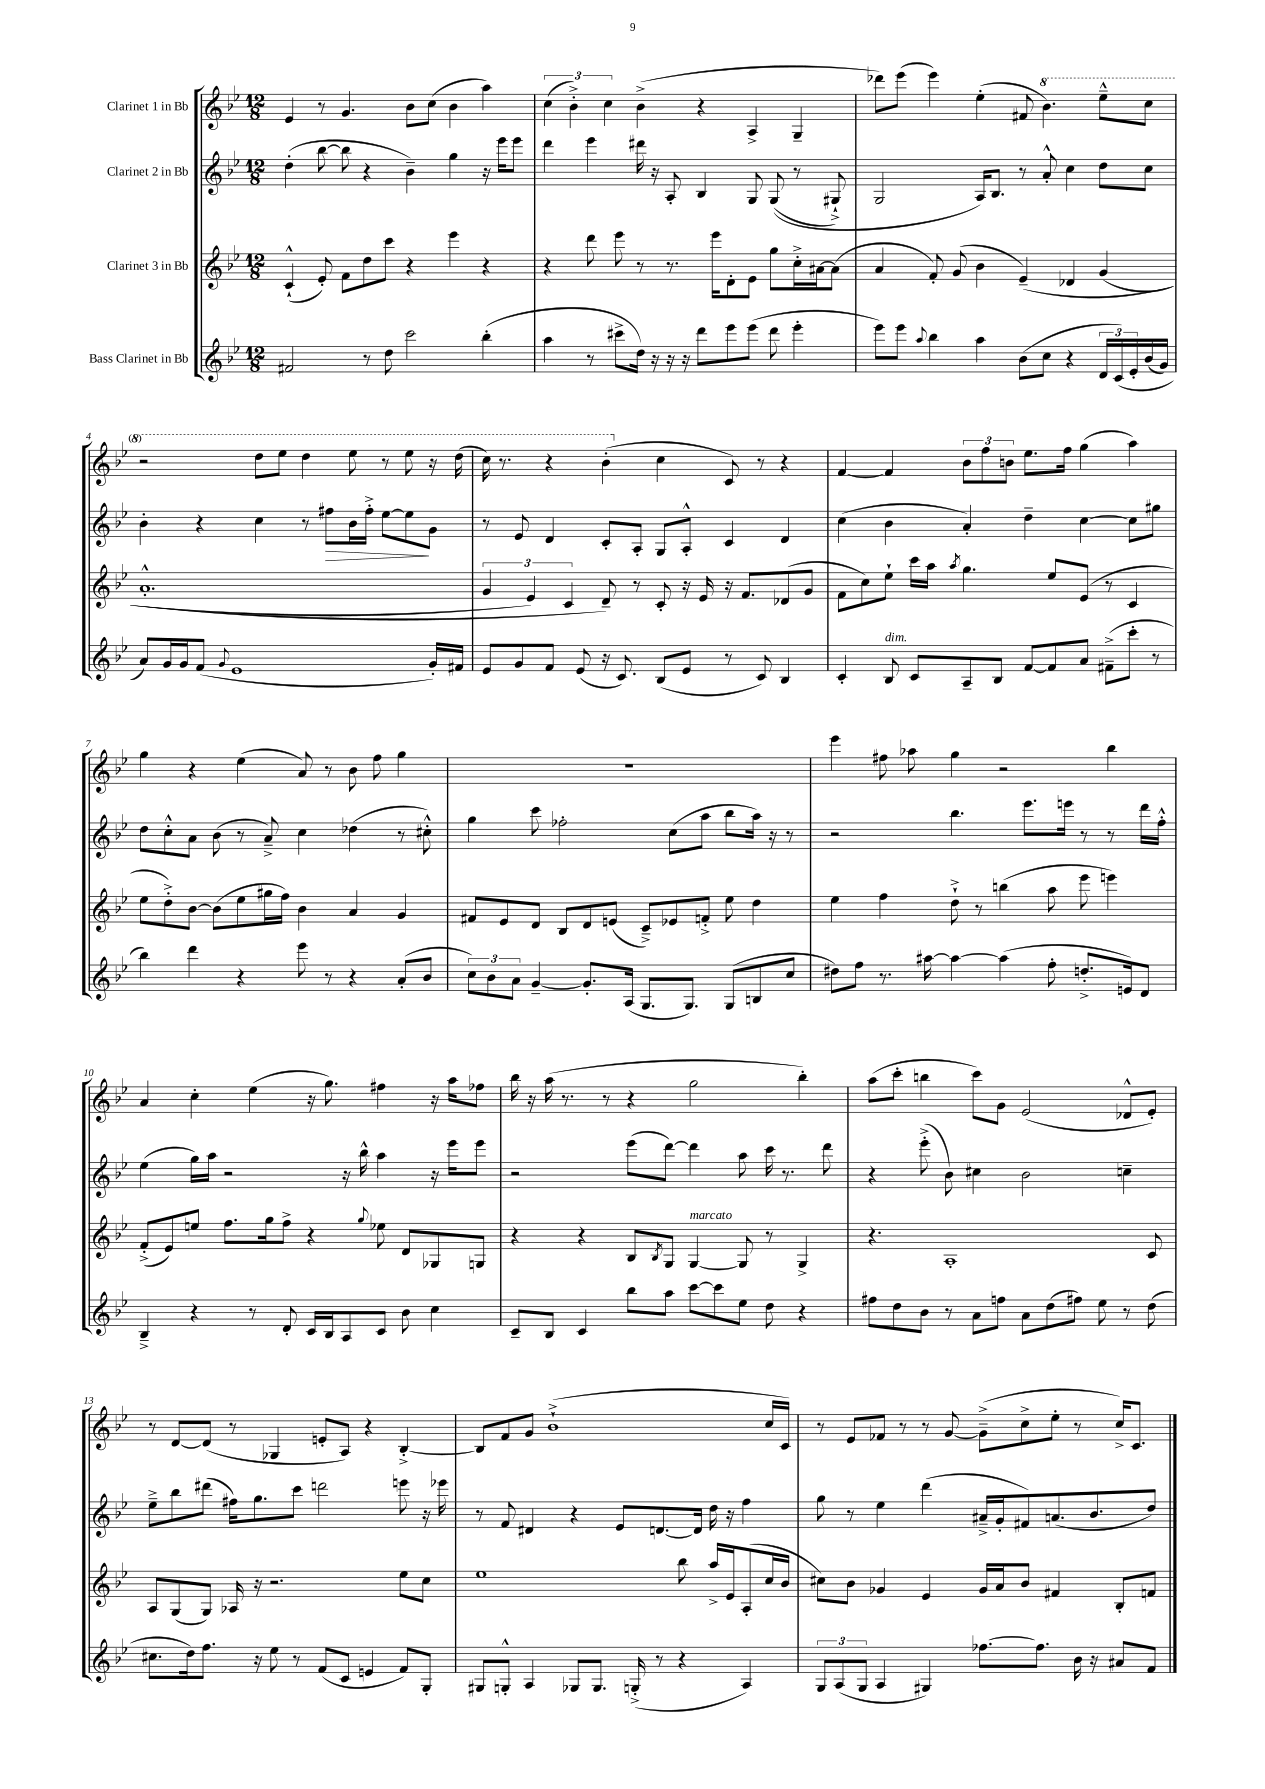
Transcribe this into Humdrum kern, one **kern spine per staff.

**kern	**kern	**kern	**dynam	**kern
*part4	*part3	*part2	*part2	*part1
*staff4	*staff3	*staff2	*staff2	*staff1
*I"Bass Clarinet in Bb	*I"Clarinet 3 in Bb	*I"Clarinet 2 in Bb	*	*I"Clarinet 1 in Bb
*clefG2	*clefG2	*clefG2	*	*clefG2
*k[b-e-]	*k[b-e-]	*k[b-e-]	*	*k[b-e-]
*M12/8	*M12/8	*M12/8	*	*M12/8
=1	=1	=1	=1	=1
2f#X/	(4c`^^/	(4dd'\	.	4e-/
.	8e-'/)	[8bb-\	.	8r
.	8f\L	8bb-\]	.	4.g/
8r	8dd\	4r	.	.
8dd\	8ccc\J	.	.	.
2ccc\	4r	4b-~\)	.	8b-\L
.	.	.	.	(8cc\J
.	4eee-\	4gg\	.	4b-\
(4bb-'\	4r	16r	.	4aa\)
.	.	16eee-\KL	.	.
.	.	8eee-\J	.	.
=2	=2	=2	=2	=2
4aa\	4r	4ddd\	.	(6cc\
.	.	.	.	6b-'^\)
8r	8ddd\	4eee-\	.	.
.	.	.	.	6cc\
8ccc#X^\L	8eee-\	.	.	.
16dd\Jk)	8r	16ddd#X\	.	(4b-^\
16r	.	16r	.	.
16r	8.r	8A'/	.	.
16r	.	.	.	.
8ddd\L	.	4B-/	.	4r
.	16eee-\KL	.	.	.
8eee-\	8d'\	.	.	.
(8eee-\J	8e-\J	8G/	.	4A^/
8ddd\	8gg\L	((8G/	.	.
4eee-'\	16cc'^\L	8r	.	4G~/
.	[16a#X\J	.	.	.
.	(8a#\J]	8G#X`^/)	.	.
=3	=3	=3	=3	=3
8eee-\L)	4a/	2G/	.	8ddd-X\L)
8eee-\J	.	.	.	(8eee-\J
8qqaa/	.	.	.	.
4bb-\	8f'/)	.	.	4eee-\)
.	(8g/	.	.	.
4aa\	4b-\	16A/KL)	.	(4ee-'\
.	.	8.B-/J	.	.
(8b-\L	(4e-~/)	8r	.	8f#X/
*	*	*	*	*8va
8cc\J	.	8a'^^/	.	4.bb-\)
4r	4d-X/	4cc\	.	.
24d/LL	(4g/	8dd\L	.	8eee-~^^\L
(24c/)	.	.	.	.
24e-'/	.	.	.	.
(16b-/	.	8cc\J	.	8ccc\J
16g/JJ)	.	.	.	.
!!LO:LB:g=z
=4	=4	=4	=4	=4
8a/L)	1.a'^^	4b-'\	.	2r
16g/L	.	.	.	.
16g/J	.	.	.	.
(8f/J	.	4r	.	.
8qqg/	.	.	.	.
1e-	.	.	.	.
.	.	4cc\	.	8ddd\L
.	.	.	.	8eee-\J
.	.	8r	.	4ddd\
!	!	!	!LO:HP:b	!
.	.	8ff#X\L	>	.
.	.	16b-\L	.	8eee-\
.	.	16ff#'^\JJ	.	.
.	.	[8ee-\L	.	8r
.	.	8ee-\]	.	8eee-\
16g'/LL)	.	8g\J	]	16r
16f#X/JJ	.	.	.	(16ddd\
=5	=5	=5	=5	=5
8e-/L	6g/	8r	.	16ccc\)
.	.	.	.	8.r
8g/	.	8e-/	.	.
.	6e-/)	.	.	.
8f/J	.	4d/	.	4r
.	6c/	.	.	.
(8e-/	.	.	.	.
16r	8d~/)	8c'/L	.	(4bb-'\
8.c/)	.	.	.	.
.	8r	8A'/J	.	.
*	*	*	*	*X8va
(8B-/L	8c'/	8G/L	.	4cc\
8e-/J	16r	8A'^^/J	.	.
.	16e-/	.	.	.
8r	16r	4c/	.	8c/)
.	8.f/L	.	.	.
8c/)	.	.	.	8r
4B-/	(8d-X/	4d/	.	4r
.	8g/J	.	.	.
=6	=6	=6	=6	=6
4c'/	8f\L	(4cc\	.	[4f/
.	8cc\)	.	.	.
!LO:TX:a:i:t=dim.	!	!	!	!
8B-/	8ee-`\J	4b-\	.	4f/]
8c/L	16ccc\LL	.	.	.
.	16aa\JJ	.	.	.
.	8qaa/	.	.	.
8A~/	4.gg\	4a'/)	.	12b-\L
.	.	.	.	12ff\
8B-/J	.	.	.	.
.	.	.	.	12bn\J
[8f/L	.	4dd~\	.	8.ee-\L
8f/]	8ee-/L	.	.	.
.	.	.	.	16ff\Jk
8a/J	(8e-/J	[4cc\	.	(4gg\
(8f#X~^\L	8r	.	.	.
8ccc'\J	4c/	8cc\L]	.	4aa\)
8r	.	8gg#X\J	.	.
!!LO:LB:g=z
=7	=7	=7	=7	=7
4bb-\)	8ee-\L	8dd\L	.	4gg\
.	8dd'^\)	8cc'^^\	.	.
4ddd\	[8b-\J	8a\J	.	4r
.	(8b-\L]	(8b-\	.	.
4r	8ee-\	8r	.	(4ee-\
.	16gg#X\L	8a~^/)	.	.
.	16ff\JJ)	.	.	.
8eee-\	4b-\	4cc\	.	8a/)
8r	.	.	.	8r
4r	4a/	(4dd-X\	.	8b-\
.	.	.	.	8ff\
(8a'/L	4g/	8r	.	4gg\
8b-/J	.	8cc#X'^^\)	.	.
=8	=8	=8	=8	=8
12cc\L)	8f#X/L	4gg\	.	1.r
12b-\	.	.	.	.
.	8e-/	.	.	.
12a\J	.	.	.	.
[4g~/	8d/J	8ccc\	.	.
.	8B-/L	2ff-X'\	.	.
8.g'/L]	8d/	.	.	.
.	(8en/J	.	.	.
(16A/Jk	.	.	.	.
8.G/L	8c~^/L)	.	.	.
.	8e-X/	(8cc\L	.	.
8.G/J)	.	.	.	.
.	8fn'^/J	8aa\J	.	.
(8G/L	8ee-\	8bb-\L	.	.
8Bn/	4dd\	16aa\Jk)	.	.
.	.	16r	.	.
8cc/J	.	8r	.	.
=9	=9	=9	=9	=9
8dd#X\L)	4ee-\	2r	.	4eee-\
8ff\J	.	.	.	.
8.r	4ff\	.	.	8ff#X\
.	.	.	.	8aa-X\
[16aa#X\	.	.	.	.
4aa#\_	8dd`^\	4.bb-\	.	4gg\
.	8r	.	.	.
(4aa#\]	(4bbn\	.	.	2r
.	.	8.eee-\L	.	.
8ff'\	8aa\	.	.	.
.	.	16eeen\Jk	.	.
8.ddn'^/L	8eee-\	8r	.	.
.	4eeen\)	8r	.	4bb-\
16en/k)	.	.	.	.
8d/J	.	16ddd\LL	.	.
.	.	16ff'^^\JJ	.	.
!!LO:LB:g=z
=10	=10	=10	=10	=10
4B-~^/	(8f'^/L	(4ee-\	.	4a/
.	8e-/)	.	.	.
4r	8een/J	16gg\LL)	.	4cc'\
.	.	16aa\JJ	.	.
.	8.ff\L	2r	.	.
8r	.	.	.	(4ee-\
.	16gg\k	.	.	.
8d'/	8ff^\J	.	.	.
16c/LL	4r	.	.	16r
16B-/J	.	.	.	8.gg\)
8A/	.	16r	.	.
.	.	16bb-^^\	.	.
.	8qqgg/	.	.	.
8c/J	8ee-X\	4aa\	.	4ff#X\
8b-\	8d/L	.	.	.
4cc\	8G-X/	16r	.	16r
.	.	16eee-\KL	.	16aa\KL
.	8Gn/J	8eee-\J	.	8ff-X\J
=11	=11	=11	=11	=11
8c~/L	4r	2r	.	16bb-\
.	.	.	.	16r
8B-/J	.	.	.	(16aa\
.	.	.	.	8.r
4c/	4r	.	.	.
.	.	.	.	8r
8bb-\L	8B-/L	(8eee-\L	.	4r
.	8qB-/	.	.	.
8aa\J	8G/J	[8ddd\J)	.	.
!	!LO:TX:a:i:t=marcato	!	!	!
[8ccc\L	[4G/	4ddd\]	.	2gg\
8ccc\]	.	.	.	.
8ee-\J	8G/]	8aa\	.	.
8dd\	8r	16ccc\	.	.
.	.	8.r	.	.
4r	4G^/	.	.	4bb-'\)
.	.	8ddd\	.	.
=12	=12	=12	=12	=12
8ff#X\L	4.r	4r	.	(8aa\L
8dd\	.	.	.	8ccc'\J
8b-\J	.	(8eee-'^\	.	4bbn\
8r	1A'	8b-\)	.	.
8a\L	.	4cc#X\	.	8ccc\L)
8ffn\J	.	.	.	8g\J
8a\L	.	2b-\	.	(2e-/
(8dd\	.	.	.	.
8ff#X\J)	.	.	.	.
8ee-\	.	.	.	.
8r	.	4ccn~\	.	8d-X^^/L
(8dd\	8c/	.	.	8e-'/J)
!!LO:LB:g=z
=13	=13	=13	=13	=13
8.cc#X\L	8A/L	8ee-~^\L	.	8r
.	(8G/	8bb-\	.	[8d/L
16dd\k)	.	.	.	.
8.ff\J	8G/J)	(8ddd#X\J	.	(8d/J]
.	16A-X/	16ff#X\KL)	.	8r
16r	16r	8.gg\	.	.
8ee-\	2.r	.	.	4G-X/
8r	.	8ccc\J	.	.
(8f/L	.	2dddn\	.	8en'/L
8c/J	.	.	.	8A/J)
4en/	.	.	.	4r
8f/L)	8ee-\L	8eeen\	.	[4B-'^/
8G'/J	8cc\J	16r	.	.
.	.	16eee-X\	.	.
=14	=14	=14	=14	=14
8G#X/L	1ee-	8r	.	8B-/L]
8Gn'^^/J	.	8f/	.	8f/
4A/	.	4d#X/	.	8g/J
.	.	.	.	(1b-`^
8G-X/L	.	4r	.	.
8.G-/J	.	.	.	.
.	.	8e-/L	.	.
(16Gn'^/	.	.	.	.
8r	.	[8.dn/	.	.
4r	8bb-\	.	.	.
.	.	16d/Jk]	.	.
.	16aa^/LL	16dd\	.	.
.	16e-/J	16r	.	.
4A/)	(8A'/	4ff\	.	.
.	16cc/L	.	.	16cc/LL
.	16b-/JJ	.	.	16c/JJ)
=15	=15	=15	=15	=15
12G/L	8cc#X\L)	8gg\	.	8r
(12A/	.	.	.	.
.	8b-\J	8r	.	8e-/L
12G/J	.	.	.	.
4A/	4g-X/	4ee-\	.	8f-X/J
.	.	.	.	8r
4G#X/)	4e-/	(4ddd\	.	8r
.	.	.	.	[8g/
[8.ff-X\L	16g-/LL	16a#X~^/LL	.	(8g~^\L]
.	16a/J	16g'/J	.	.
.	8b-/J	8f#X/)	.	8cc^\
8.ff-\J]	.	.	.	.
.	4f#X/	(8.an/	.	8ee-'\J
16b-\	.	.	.	8r
16r	.	8.b-/	.	.
8a#X/L	8B-'/L	.	.	16cc^/KL)
.	.	.	.	8.c/J
8f/J	8fn/J	8dd/J)	.	.
==	==	==	==	==
*-	*-	*-	*-	*-
